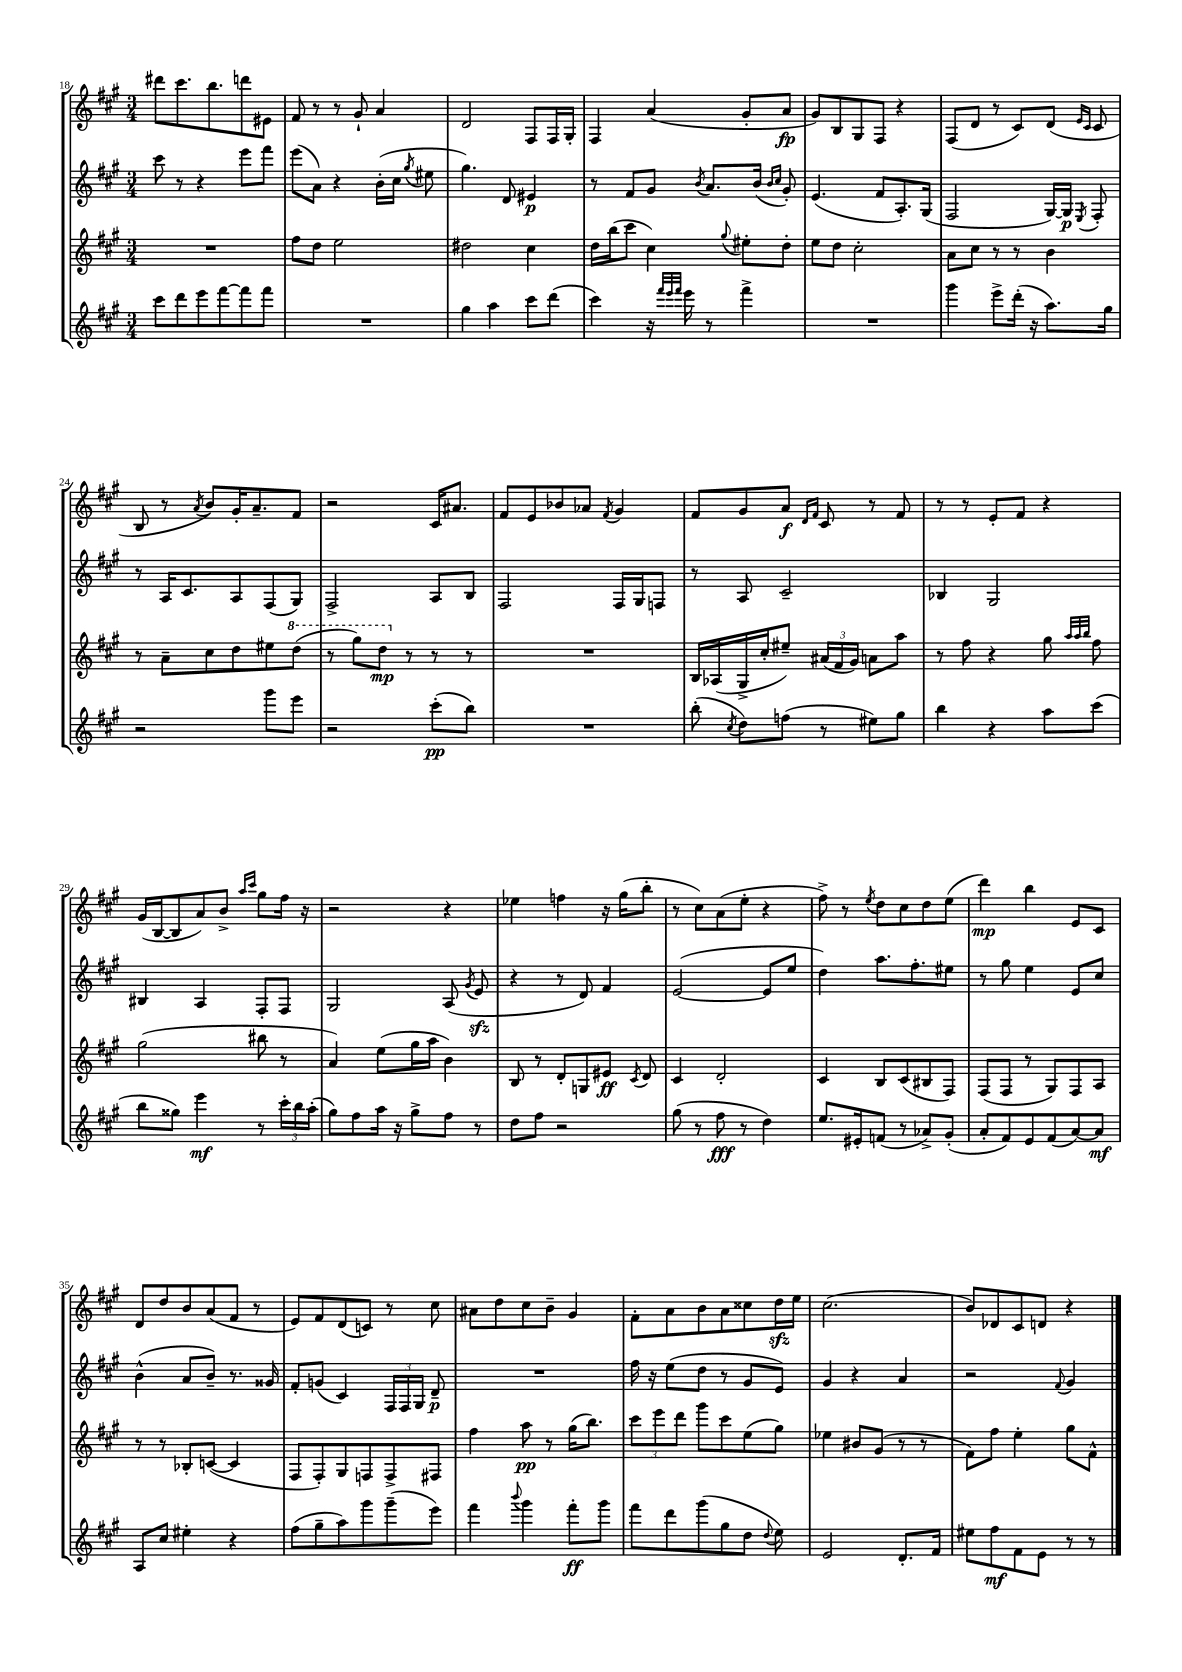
<<
\new StaffGroup <<
\new Staff = "s0" {
    \clef treble \key a \major \numericTimeSignature \time 3/4
    \autoBeamOff dis'''8[ cis'''8. b''8. d'''8 eis'8] |
    fis'8 r8 r8 gis'8-! a'4 |
    d'2 fis8[ fis16 gis16]-. |
    fis4 a'4( gis'8[-. a'8]\fp |
    gis'8[) b8 gis8 fis8] r4 |
    fis8[( d'8] r8 cis'8[) d'8]( \grace { e'16[ cis'16] } cis'8 |
    b8 r8 \acciaccatura { a'8 } b'8[) gis'16-. a'8.-- fis'8] |
    r2 cis'16[ ais'8.] |
    fis'8[ e'8 bes'8 aes'8] \acciaccatura { fis'8 } gis'4 |
    fis'8[ gis'8 a'8]\f \grace { d'16[ fis'16] } cis'8 r8 fis'8 |
    r8 r8 e'8[-. fis'8] r4 |
    gis'16[( b16~ b8 a'8) b'8]-> \grace { a''16[ cis'''16] } gis''8[ fis''16] r16 |
    r2 r4 |
    ees''4 f''4 r16 gis''16[( b''8]-. |
    r8 cis''8[) a'8( e''8]-. r4 |
    fis''8->) r8 \acciaccatura { e''8 } d''8[ cis''8 d''8 e''8]( |
    d'''4\mp) b''4 e'8[ cis'8] |
    d'8[ d''8 b'8 a'8( fis'8] r8 |
    e'8[) fis'8 d'8( c'8]) r8 cis''8 |
    ais'8[ d''8 cis''8 b'8]-- gis'4 |
    fis'8[-. a'8 b'8 a'8 cisis''8 d''16\sfz e''16] |
    cis''2.( |
    b'8[) des'8 cis'8 d'8] r4 \bar "|." |
}
\new Staff = "s1" {
    \clef treble \key a \major \numericTimeSignature \time 3/4
    \autoBeamOff cis'''8 r8 r4 e'''8[ fis'''8] |
    e'''8[( a'8]) r4 b'16[-.( cis''16] \acciaccatura { gis''8 } eis''8 |
    gis''4.) d'8 eis'4\p |
    r8 fis'8[ gis'8] \acciaccatura { b'8 } a'8.[ b'16]( \grace { b'16[ cis''16] } gis'8-.) |
    e'4.( fis'8[ a8.-.) gis16]( |
    fis2 gis16[~) gis16]\p \acciaccatura { e8 } fis8-. |
    r8 a16[ cis'8. a8 fis8( gis8]) |
    fis2-> a8[ b8] |
    fis2 fis16[ gis16 f8] |
    r8 a8 cis'2-- |
    bes4 gis2 |
    bis4 a4 fis8[-. fis8] |
    gis2 a8( \acciaccatura { gis'8 } e'8\sfz |
    r4 r8 d'8) fis'4 |
    e'2~( e'8[ e''8] |
    d''4) a''8.[ fis''8.-. eis''8] |
    r8 gis''8 e''4 e'8[ cis''8] |
    b'4-^( a'8[ b'8]--) r8. gisis'16 |
    fis'8[-. g'8]( cis'4) \tuplet 3/2 { fis16[ fis16 gis16] } d'8--\p |
    R2. |
    fis''16 r16 e''8[( d''8] r8 gis'8[ e'8]) |
    gis'4 r4 a'4 |
    r2 \appoggiatura { fis'8 } gis'4 \bar "|." |
}
\new Staff = "s2" {
    \clef treble \key a \major \numericTimeSignature \time 3/4
    \autoBeamOff R2. |
    fis''8[ d''8] e''2 |
    dis''2 cis''4 |
    d''16[ b''16( cis'''8] cis''4) \appoggiatura { gis''8 } eis''8[-. d''8]-. |
    e''8[ d''8] cis''2-. |
    a'8[ cis''8] r8 r8 b'4 |
    r8 a'8[-- cis''8 d''8 eis''8 \ottava #1 d'''8]( |
    r8 gis'''8[) d'''8]\mp \ottava #0 r8 r8 r8 |
    R2. |
    b16[ aes16( gis16-> cis''16-. eis''8]--) \tuplet 3/2 { ais'16[( fis'16 gis'16]) } a'8[ a''8] |
    r8 fis''8 r4 gis''8 \grace { a''32[ a''32 b''32] } fis''8 |
    gis''2( bis''8 r8 |
    a'4) e''8[( gis''16 a''16] b'4) |
    b8 r8 d'8[-. g8 eis'8]\ff \acciaccatura { cis'8 } d'8 |
    cis'4 d'2-. |
    cis'4 b8[ cis'8( bis8 fis8]) |
    fis8[( fis8] r8 gis8[) fis8 a8] |
    r8 r8 bes8[-. c'8]~( c'4 |
    fis8[ fis8-.) gis8 f8 f8-> fis8] |
    fis''4 a''8\pp r8 gis''16[( b''8.]) |
    \tuplet 3/2 { cis'''8[ e'''8 d'''8] } gis'''8[ cis'''8 e''8( gis''8]) |
    ees''4 bis'8[ gis'8]( r8 r8 |
    fis'8[) fis''8] e''4-. gis''8[ fis'8]-^ \bar "|." |
}
\new Staff = "s3" {
    \clef treble \key a \major \numericTimeSignature \time 3/4
    \autoBeamOff cis'''8[ d'''8 e'''8 fis'''8~ fis'''8 fis'''8] |
    R2. |
    gis''4 a''4 cis'''8[ d'''8]( |
    cis'''4) r16 \grace { fis'''32[ e'''32 fis'''32] } e'''16 r8 fis'''4-> |
    R2. |
    gis'''4 e'''8[-> d'''16]-.( r16 a''8.[) gis''16] |
    r2 gis'''8[ e'''8] |
    r2 cis'''8[-.\pp( b''8]) |
    R2. |
    b''8-.( \acciaccatura { cis''8 } d''8[) f''8]( r8 eis''8[) gis''8] |
    b''4 r4 a''8[ cis'''8]( |
    b''8[ gisis''8]) e'''4\mf r8 \tuplet 3/2 { cis'''16[-. b''16 a''16]-.( } |
    gis''8[) fis''8 a''16] r16 gis''8[-> fis''8] r8 |
    d''8[ fis''8] r2 |
    gis''8( r8 fis''8\fff r8 d''4) |
    e''8.[ eis'16-. f'8]( r8 aes'8[->) gis'8]-.( |
    a'8[-. fis'8) e'8 fis'8( a'8~) a'8]\mf |
    a8[ cis''8] eis''4-. r4 |
    fis''8[( gis''8-- a''8) gis'''8 gis'''8--( e'''8]) |
    fis'''4 \appoggiatura { b'''8 } gis'''4 fis'''8[-.\ff gis'''8] |
    fis'''8[ d'''8 gis'''8( gis''8 d''8] \appoggiatura { d''8 } e''8) |
    e'2 d'8.[-. fis'16] |
    eis''8[ fis''8\mf fis'8 e'8] r8 r8 \bar "|." |
}
>>
>>
\layout { \context { \Score currentBarNumber = #18 } }
